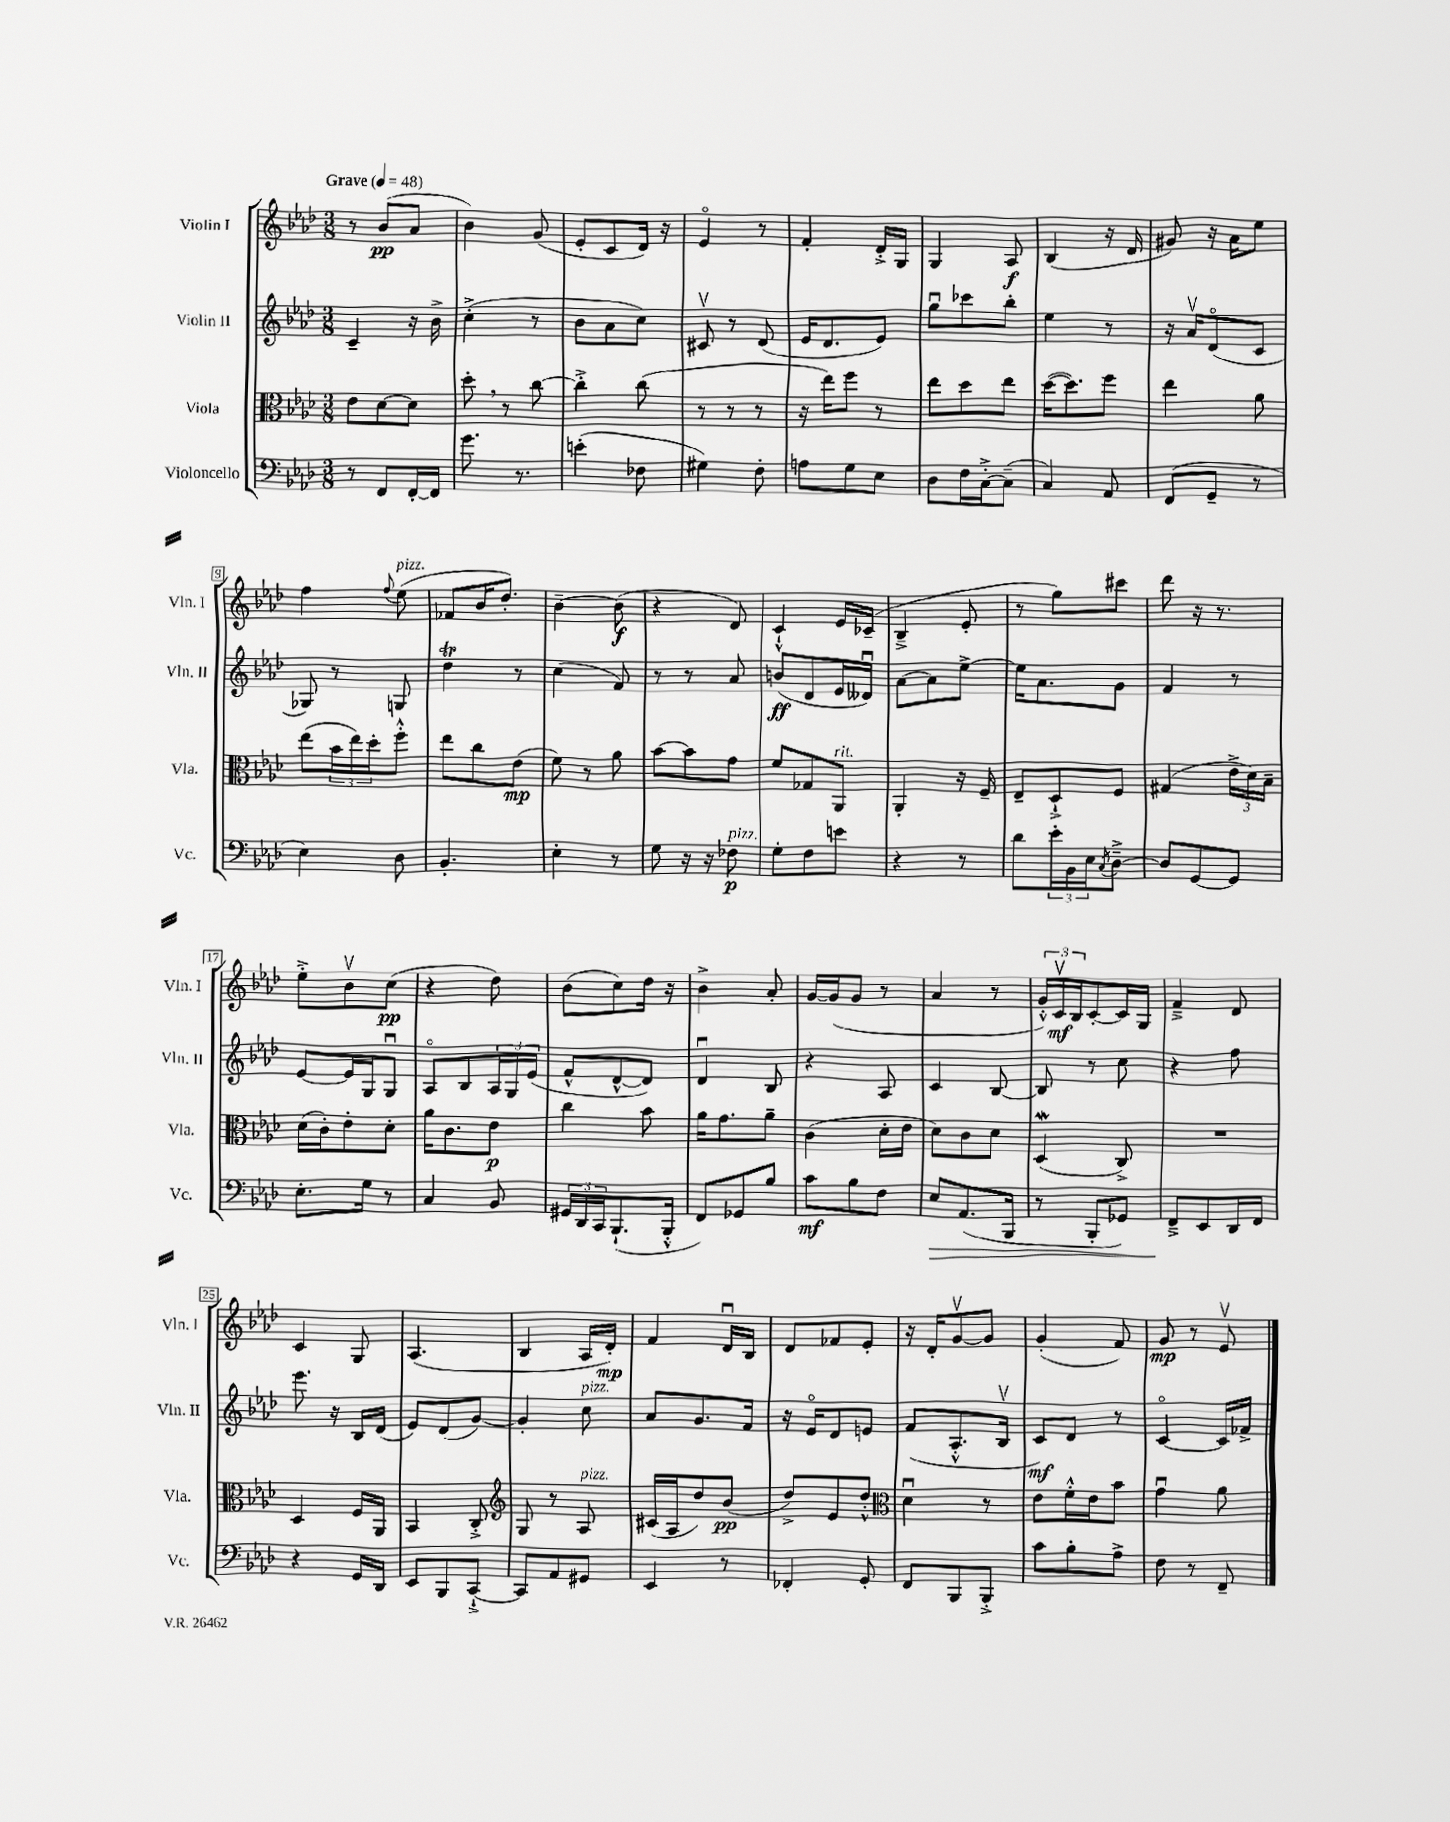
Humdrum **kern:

**kern	**kern	**kern	**kern
*staff4	*staff3	*staff2	*staff1
*clefF4	*clefC3	*clefG2	*clefG2
*k[b-e-a-d-]	*k[b-e-a-d-]	*k[b-e-a-d-]	*k[b-e-a-d-]
*M3/8	*M3/8	*M3/8	*M3/8
*MM48	*MM48	*MM48	*MM48
8r	8e-	4c~	8r
8FF	[8d-	.	(8b-
[16FF'	8d-]	16r	8a-
16FF]	.	16b-^	.
=	=	=	=
8.g	8dd-'	(4cc'^	4b-)
.	8r	.	.
8.r	.	.	.
.	[8cc	8r	(8g
=	=	=	=
(4e'	4cc'^]	8b-	8e-'
.	.	8a-	8c
8F-	(8cc	8cc)	16d-)
.	.	.	16r
=	=	=	=
4G#)	8r	8c#v	4e-o
.	8r	8r	.
8F'	8r	(8d-	8r
=	=	=	=
8A	16r	16e-	4f'
.	16ee-)	8.d-	.
8G	8ff	.	.
8E-	8r	8e-)	16d-'^
.	.	.	16G
=	=	=	=
8D-	8ee-	8ggu	4G
16F	8dd-	8ccc-	.
[16C'^	.	.	.
(8C~]	8ee-	8bb-'	8A-
=	=	=	=
4C)	([16dd-	4ee-	(4B-
.	8.dd-])	.	.
8AA-	8ff	8r	16r
.	.	.	16d-
=	=	=	=
(8FF	4ee-	16r	8g#)
.	.	16a-v	.
8GG~	.	(8d-o	16r
.	.	.	16a-
8r	8a-	8c	8ee-
=	=	=	=
4E-)	(8ee-	8G-)	4ff
.	24b-	8r	.
.	24ee-)	.	.
.	24dd-'	.	.
.	.	.	8qqff
8D-	8ff'^^	8G	(8ee-
=	=	=	=
4.BB-'	8ee-	4dd-	8f-
.	8cc	.	16b-
.	.	.	8.dd-')
.	(8e-	8r	.
=	=	=	=
4E-'	8f)	(4cc	[4b-~
.	8r	.	.
8r	8a-	8f)	(8b-]
=	=	=	=
8G	[8b-	8r	4r
16r	8b-]	8r	.
16r	.	.	.
8F-	8g	8a-	8d-)
=	=	=	=
8G'	8f	(8b	4c`^^
8F	8G-	8d-	.
8e	8AA-	16e-	16e-
.	.	16d--u)	(16c-~
=	=	=	=
4r	4AA-'	[8a-	4B-~^
.	.	8a-]	.
8r	16r	[8ee-^	8e-'
.	16F~	.	.
=	=	=	=
8d-	8E-~	16ee-]	8r
.	.	8.a-	.
24e-'	8D-`^	.	8gg)
24BB-	.	.	.
24E-	.	.	.
8qC	.	.	.
[8D-~^	8F	8g	8ccc#
=	=	=	=
8D-]	(4G#	4f	8ddd-
[8GG	.	.	16r
.	.	.	8.r
8GG]	24e-^	8r	.
.	24d-)	.	.
.	24B-~	.	.
=	=	=	=
8.E-'	(16d-	[8e-	8ee-'^
.	16c')	.	.
.	8e-'	16e-]	8b-v
16G	.	16G	.
8r	8d-'	8Gu	(8cc
=	=	=	=
4C	16a-	8A-o	4r
.	8.c	.	.
.	.	8B-	.
8BB-	8e-	24A-	8dd-)
.	.	24G	.
.	.	(24e-	.
=	=	=	=
24GG#	4cc	8f^^	(8b-
24DD-	.	.	.
24CC	.	.	.
(8.BBB-`	.	[8d-^^	8cc)
.	8b-	8d-])	16dd-
16BBB-'^^	.	.	16r
=	=	=	=
8FF)	16a-	4d-u	4b-^
.	8.g	.	.
8GG-	.	.	.
8B-	8a-~	8B-	8a-'
=	=	=	=
8c	(4c	4r	[16g
.	.	.	(16g]
8B-	.	.	8g
8F	16d-'	8A-	8r
.	16e-	.	.
=	=	=	=
8E-	8d-)	4c	4a-
(8.AA-	8c	.	.
.	8d-	[8B-	8r
16BBB-	.	.	.
=	=	=	=
8r	(4D-	8B-]	24g'^^)
.	.	.	24cv
.	.	.	24B-
8BBB-'	.	8r	[8c'
8GG-)	8C^)	8cc	16c]
.	.	.	16G
=	=	=	=
8FF~^	4.r	4r	4f~^
8EE-	.	.	.
16DD-	.	8ff	8d-
16FF	.	.	.
=	=	=	=
4r	4D-	8.eee-	4c
.	.	16r	.
16GG	16F	16B-	8G
16DD-	16AA-	(16d-	.
=	=	=	=
8EE-	4BB-	8e-)	(4.A-
8BBB-	.	(8d-	.
[8CC`^	8C'^	[8g)	.
=	=	=	=
*	*clefG2	*	*
8CC]	8G	4g']	4B-
8AA-	8r	.	.
8GG#	8A-	8cc	16A-
.	.	.	16d-')
=	=	=	=
4EE-	(16c#	8a-	4f
.	16A-	.	.
.	8dd-)	8.g	.
8r	(8b-	.	16d-u
.	.	16f	16B-
=	=	=	=
4FF-'	8dd-^)	16r	8d-
.	.	16e-o	.
.	8e-	8d-	8f-
8GG'	8dd-'^^	8e	8e-'
=	=	=	=
*	*clefC3	*	*
8FF	4d-u	(8f	16r
.	.	.	16d-'
8BBB-	.	8.A-'^^	[8gv
8BBB-'^	8r	.	8g]
.	.	16B-v	.
=	=	=	=
8c	8e-	8c)	(4g'
8B-'	16f'^^	8d-	.
.	16e-	.	.
8A-^	8b-	8r	8f)
=	=	=	=
8F	4gu	[4co	8g
8r	.	.	8r
8FF~	8a-	16c]	8e-v
.	.	16f-^	.
==	==	==	==
*-	*-	*-	*-
